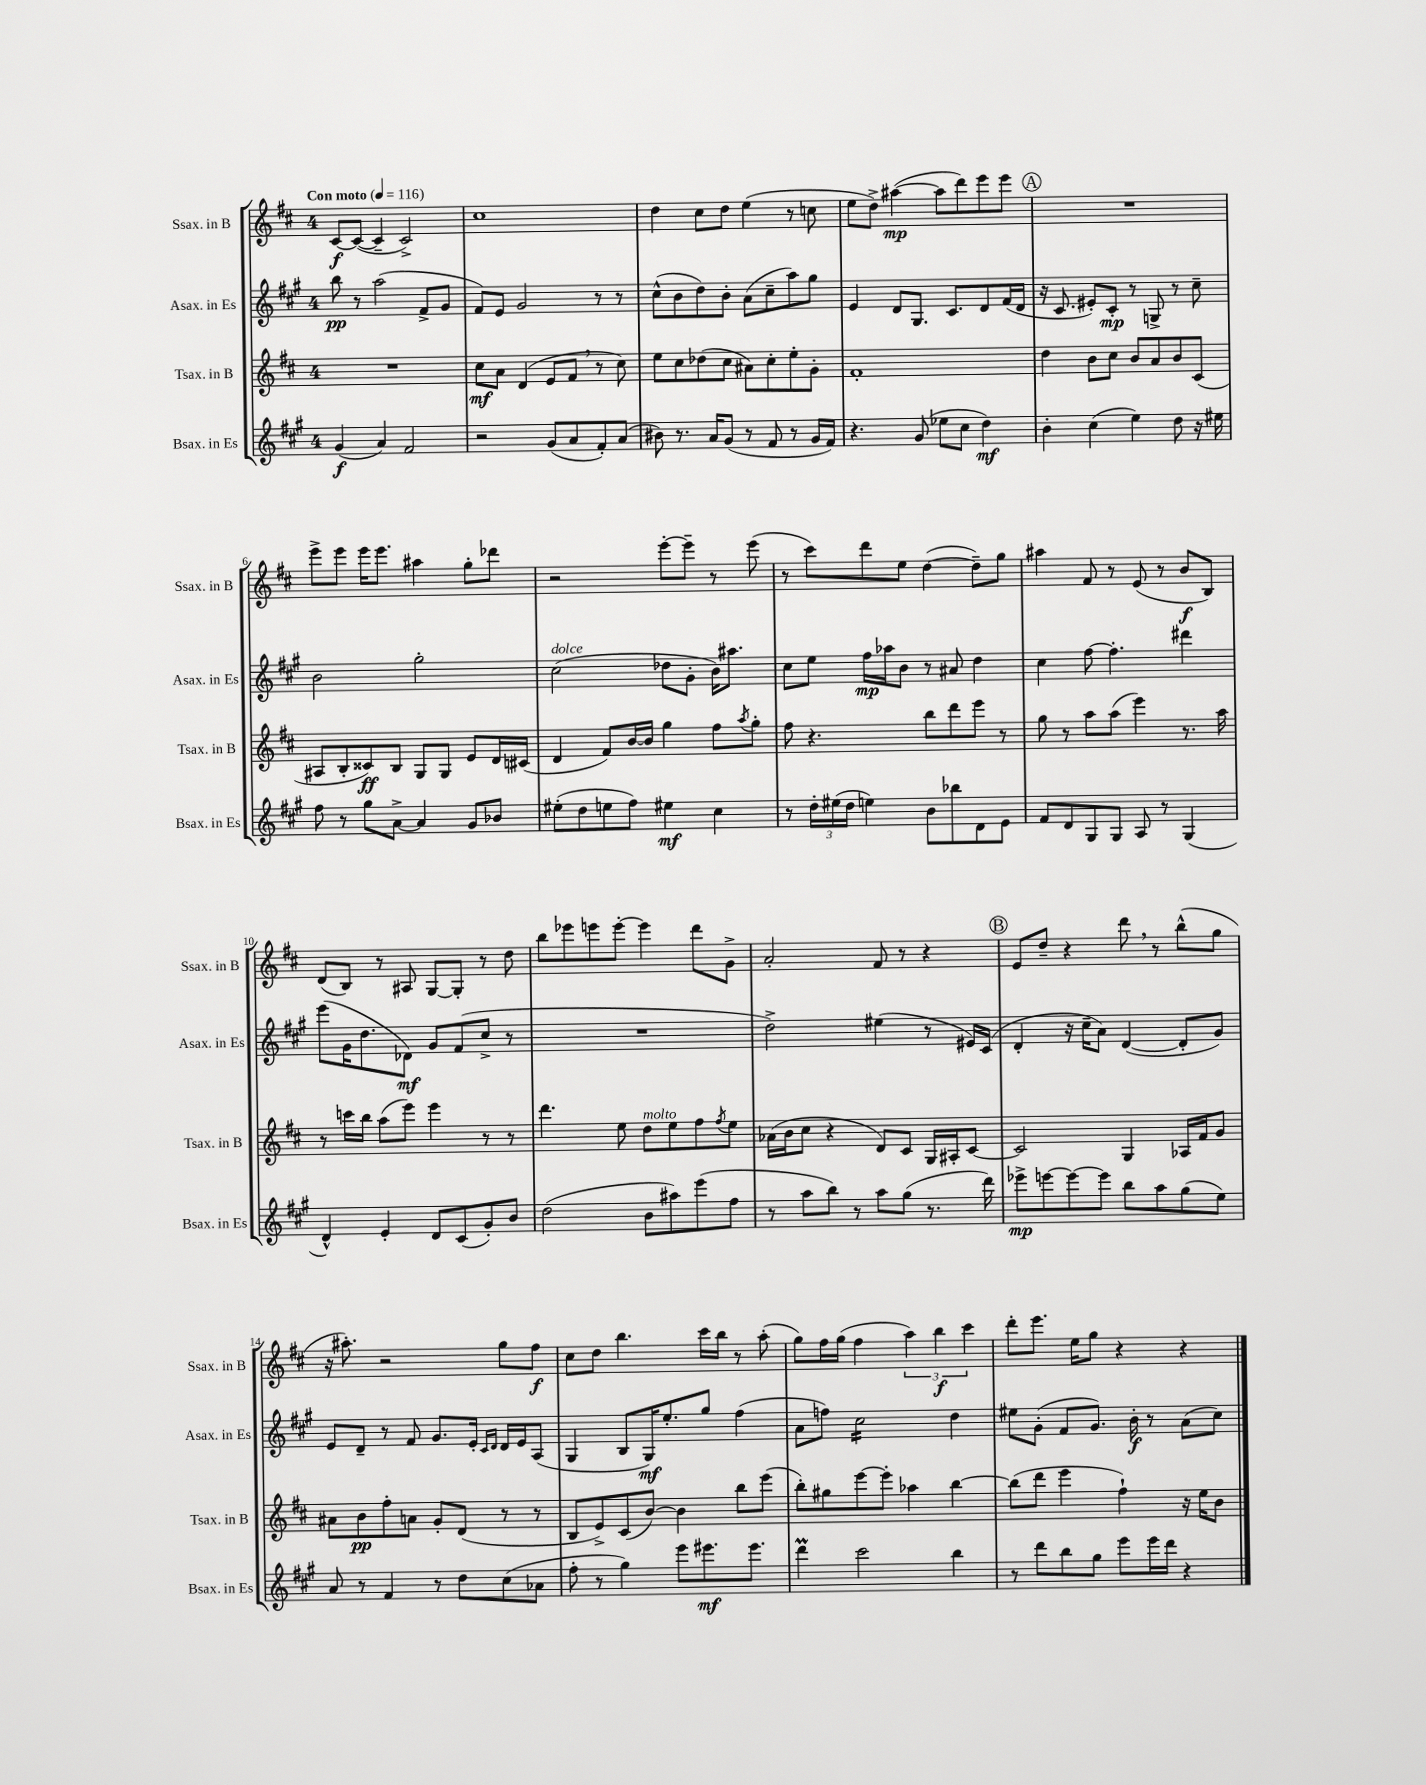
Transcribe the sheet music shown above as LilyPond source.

<<
\new StaffGroup <<
\new Staff = "s0" \with { instrumentName = "Ssax. in B" shortInstrumentName = "Ssax. in B" } {
    \clef treble \key d \major \once \override Staff.TimeSignature.style = #'single-digit \time 4/4 \tempo "Con moto" 4 = 116
    cis'8~\f cis'8~( cis'4-- cis'2->) |
    cis''1 |
    d''4 cis''8 d''8 e''4( r8 c''8 |
    e''8 d''8->) ais''4~\mp( ais''8 d'''8) e'''8 e'''8 |
    \mark \markup { \circle "A" } R1 |
    e'''8-> e'''8 e'''16 e'''8. ais''4 g''8-. des'''8 |
    r2 e'''8~-. e'''8-- r8 e'''8( |
    r8 cis'''8) d'''8 e''8 d''4~( d''8--) g''8 |
    ais''4 fis'8 r8 e'8( r8 b'8\f b8) |
    d'8( b8) r8 ais8 g8~ g8-. r8 d''8 |
    b''8 ees'''8 e'''8 e'''8~-. e'''4 d'''8 g'8-> |
    a'2-. fis'8 r8 r4 |
    \mark \markup { \circle "B" } e'8 d''8-- r4 d'''8 \breathe r8 b''8-^( g''8 |
    r16 ais''8.-.) r2 g''8 fis''8\f |
    cis''8 d''8 b''4. cis'''16 b''16 r8 a''8-.( |
    g''8) fis''16 g''16( fis''4 \tuplet 3/2 { a''4) b''4\f cis'''4 } |
    d'''8-. e'''8. e''16 g''8 r4 r4 \bar "|." |
}
\new Staff = "s1" \with { instrumentName = "Asax. in Es" shortInstrumentName = "Asax. in Es" } {
    \clef treble \key a \major \once \override Staff.TimeSignature.style = #'single-digit \time 4/4
    b''8\pp r8 a''2( fis'8-> gis'8 |
    fis'8) e'8 gis'2 r8 r8 |
    cis''8-^( b'8 d''8) b'8-. a'8( cis''8-- a''8) gis''8 |
    e'4 d'8 gis8. cis'8. d'8 fis'16( d'16 |
    \mark \markup { \circle "A" } r16 cis'8. eis'8-.) cis'8-.\mp r8 g8-> r8 cis''8-- |
    b'2 gis''2-. |
    cis''2^\markup { \italic "dolce" }( des''8 gis'8-. b'16) ais''8. |
    cis''8 e''8 fis''16\mp aes''16 b'8 r8 ais'8 d''4 |
    cis''4 fis''8~ fis''4.-. dis'''4 |
    e'''8( gis'16 d''8. des'8\mf) gis'8 fis'8( cis''8-> r8 |
    R1 |
    d''2->) eis''4( r8 eis'16) cis'16( |
    \mark \markup { \circle "B" } d'4-. r16 cis''16-- a'8) d'4~( d'8-. gis'8) |
    e'8 d'8-- r8 fis'8 gis'8. e'16-. \grace { cis'16 d'16 } d'16 e'16 a8( |
    gis4 b8 gis16\mf) e''8.-. gis''8 fis''4( |
    a'8 f''8) cis''2:16 d''4 |
    eis''8 gis'8-.( fis'8 gis'8.) b'16-.\f r8 a'8( cis''8) \bar "|." |
}
\new Staff = "s2" \with { instrumentName = "Tsax. in B" shortInstrumentName = "Tsax. in B" } {
    \clef treble \key d \major \once \override Staff.TimeSignature.style = #'single-digit \time 4/4
    R1 |
    cis''8\mf a'8 d'4( e'8 fis'8 \breathe r8 cis''8) |
    e''8 cis''8 des''8( cis''8 ais'8) cis''8-. e''8-. g'8-. |
    fis'1-. |
    \mark \markup { \circle "A" } d''4 b'8 cis''8 b'8 a'8 b'8 cis'8( |
    ais8 b8-. cisis'8\ff) b8 g8 g8 e'8 d'16 cis'16( |
    d'4 fis'8) b'16~ b'16 g''4 fis''8 \acciaccatura { a''8 } g''8-. |
    fis''8 r4. b''8 d'''8 e'''8 r8 |
    g''8 r8 a''8 a''8( e'''4) r8. a''16 |
    r8 c'''16 b''16 a''8( e'''8) e'''4 r8 r8 |
    d'''4. e''8 d''8^\markup { \italic "molto" } e''8 fis''8 \acciaccatura { fis''8 } e''8 |
    aes'16( b'16 cis''8 r4 d'8) cis'8 g16 ais16-. cis'8~ |
    \mark \markup { \circle "B" } cis'2 g4 aes16 fis'16 g'8 |
    ais'8 b'8\pp fis''8-. a'8 g'8-. d'8( r8 r8 |
    b8 e'8->) cis'8( b'8~) b'4 b''8 e'''8( |
    b''8-.) gis''8 e'''8~ e'''8-. aes''4 b''4~ |
    b''8( d'''8 e'''4 fis''4-!) r16 e''16 b'8 \bar "|." |
}
\new Staff = "s3" \with { instrumentName = "Bsax. in Es" shortInstrumentName = "Bsax. in Es" } {
    \clef treble \key a \major \once \override Staff.TimeSignature.style = #'single-digit \time 4/4
    gis'4\f( a'4) fis'2 |
    r2 gis'8( a'8 fis'8-.) a'8( |
    bis'8) r8. a'16 gis'8( r8 fis'8 r8 gis'16 fis'16) |
    r4. gis'8( ees''8 cis''8 d''4\mf) |
    \mark \markup { \circle "A" } b'4-. cis''4( e''4) d''8 r16 eis''16 |
    fis''8 r8 gis''8 a'8~-> a'4 gis'8 bes'8 |
    eis''8-.( d''8 e''8 fis''8) eis''4\mf cis''4 |
    r8 \tuplet 3/2 { d''16-. eis''16( d''16 } e''4) b'8 bes''8 d'8 e'8 |
    fis'8 d'8 gis8 gis8 a8 r8 gis4( |
    d'4-^) e'4-. d'8 cis'8( gis'8-.) b'8 |
    d''2( b'8 ais''8) e'''8( fis''8 |
    r8 a''8 b''8) r8 a''8 gis''8( r8. d'''16) |
    \mark \markup { \circle "B" } ees'''8->\mp e'''8~ e'''8~ e'''8 b''8 a''8 gis''8( e''8) |
    a'8 r8 fis'4 r8 d''8 cis''8( aes'8 |
    fis''8-. r8 gis''4) e'''8 eis'''8.\mf eis'''8. |
    d'''4\prall cis'''2 b''4 |
    r8 d'''8 b''8 gis''8 e'''8 e'''16 d'''16 r4 \bar "|." |
}
>>
>>
